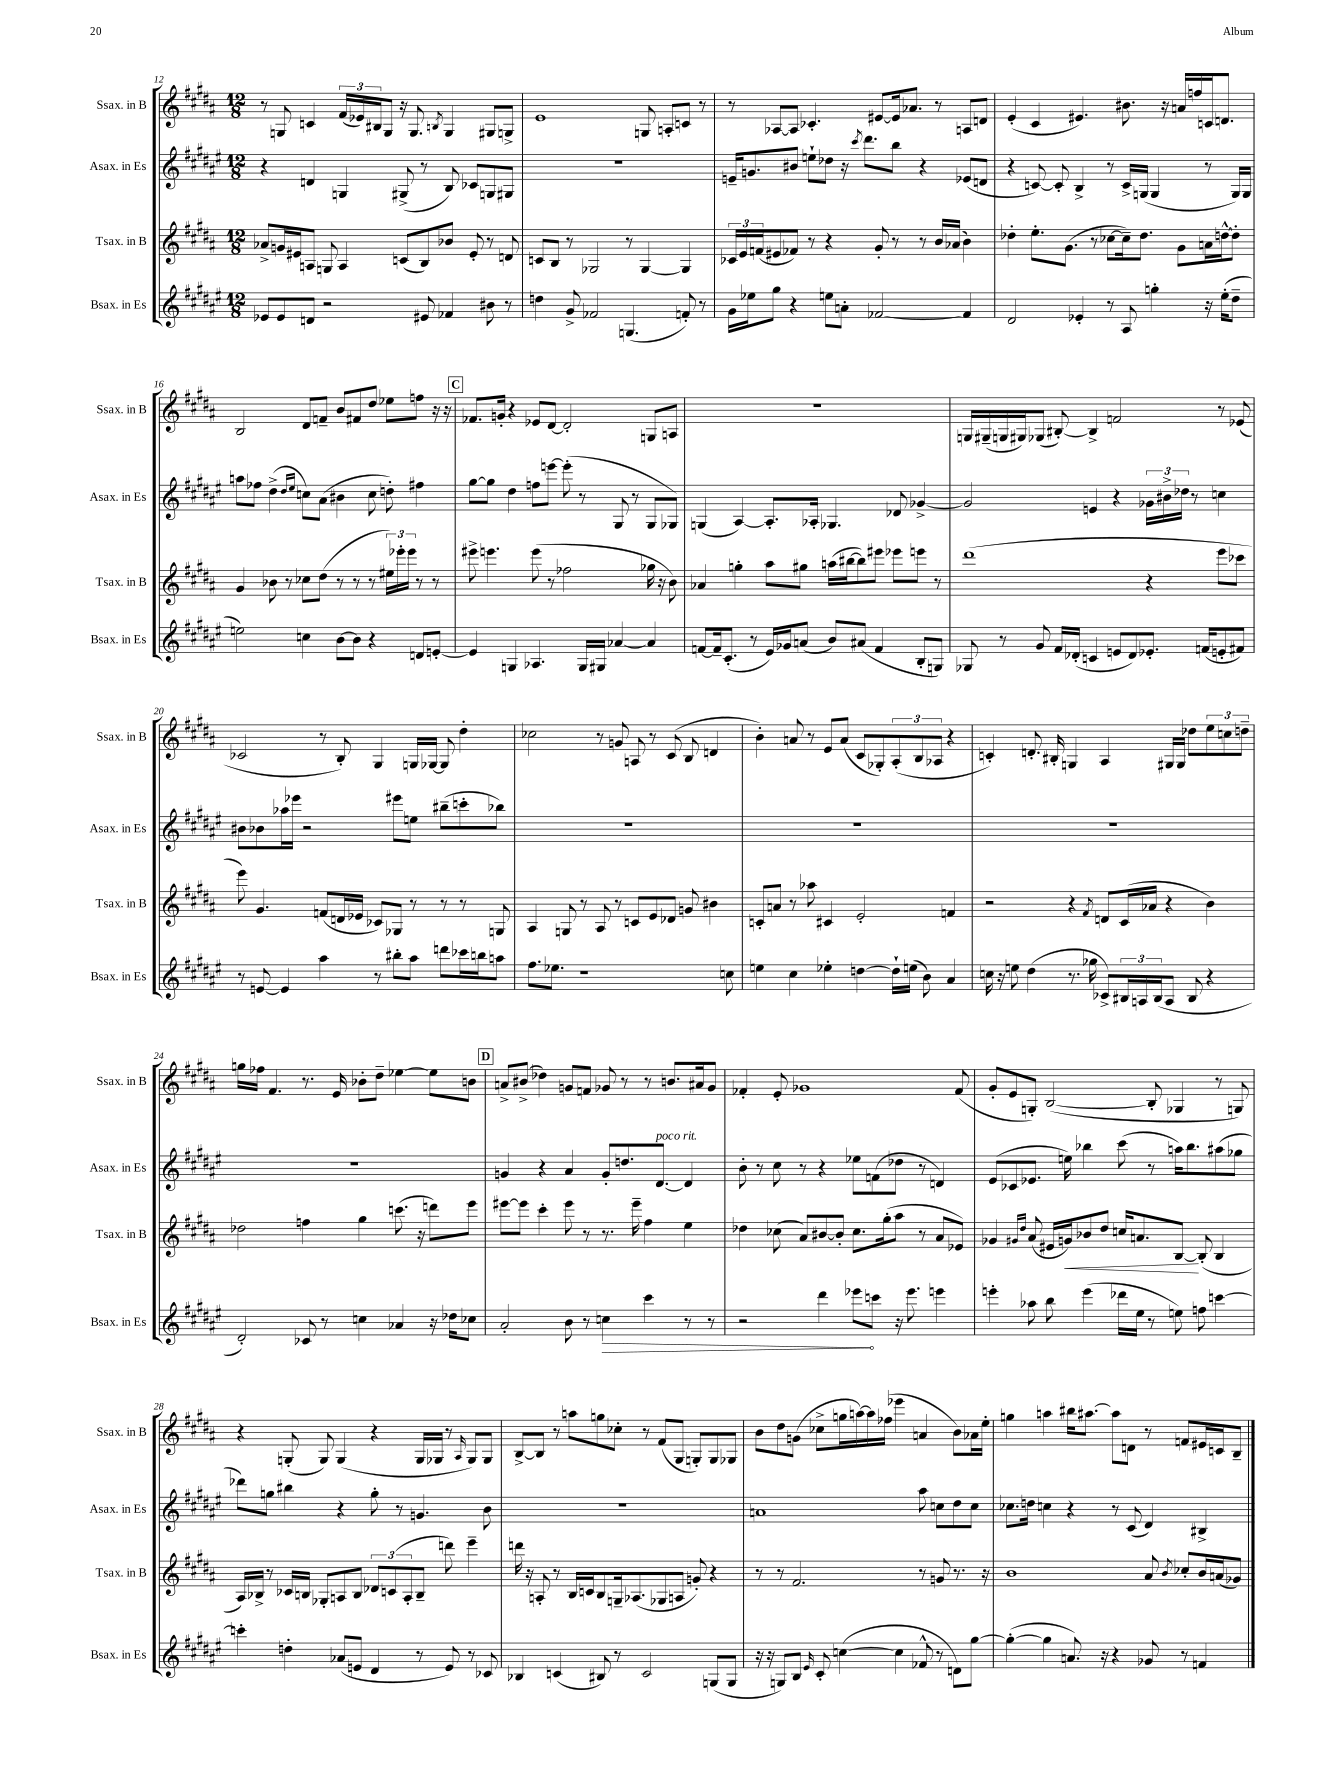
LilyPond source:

<<
\new StaffGroup <<
\new Staff = "s0" \with { instrumentName = "Ssax. in B" shortInstrumentName = "Ssax. in B" } {
    \clef treble \key b \major \numericTimeSignature \time 12/8
    r8 g8 c'4 \tuplet 3/2 { fis'16( ees'16) bis16 } g8 r16 g8. \acciaccatura { b8 } g4 gis8 g8-> |
    e'1 g8 a8-. c'8 r8 |
    r8 aes8~ aes8 ces'4.-. eis'8~ eis'16 aes'8. r8 a8 d'8 |
    e'4-.( cis'4 eis'4.) bis'8. r16 a'16 f''16 c'16 d'8. |
    b2 dis'8 f'8-- b'8 fis'8 dis''8 ees''8 f''8 r16 r16 |
    \mark \markup { \box "C" } fes'8. g'16-. r4 ees'8 dis'8~ dis'2-. g8 a8 |
    R1. |
    g16 gis16--( g16 gis16) ges8( bis8~-.) bis4-> f'2 r8 ees'8( |
    ces'2 r8 b8-.) gis4 g16 ges16~ ges8 dis''4-. |
    ces''2 r8 g'8 a8 r8 cis'8( b8 d'4 |
    b'4-.) a'8 r8 e'8 a'8( cis'8 ges8-.) \tuplet 3/2 { ais8-.( b8 aes8 } r4 |
    c'4-.) d'8.-. bis16-. g4 ais4 gis16 gis16 des''8 \tuplet 3/2 { e''8 c''8 d''8-- } |
    g''16 fes''16 fis'4. r8. e'16 bes'8-. dis''8-- ees''4~ ees''8 b'8 |
    \mark \markup { \box "D" } a'8-> bis'8->( des''4) g'8 f'8 ges'8 r8 r8 b'8. ais'16 ges'8 |
    fes'4-. e'8-. ges'1 fes'8( |
    gis'8-. e'8 g8-.) b2~( b8-. ges4 r8 g8) |
    r4 g8-.( g8) g4( r4 g16 ges16 r8 \grace { ais16 } ges8) ges8 |
    b8~-> b8 r8 a''8 g''8 ces''8-. r8 fis'8( gis8 g8-.) g8 ges8 |
    b'8 dis''8 g'8( ces''8-> g''16 a''16~) a''16 fes''16( ees'''4 a'4 b'8) aes'16 e''16-. |
    g''4 a''4 bis''16 ais''8.~ ais''8 d'8 r8 f'8 eis'16 c'16 b8-- \bar "|." |
}
\new Staff = "s1" \with { instrumentName = "Asax. in Es" shortInstrumentName = "Asax. in Es" } {
    \clef treble \key fis \major \numericTimeSignature \time 12/8
    r4 d'4 g4 gis8->( r8 b8) ces'8 g8 gis8 |
    R1. |
    e'16-- g'8. bis'8 e''8-! des''8 r16 \acciaccatura { cis'''8 } dis'''8. b''8 r4 ees'8( d'8 |
    r4 c'8~) c'8-. b4-> r8 c'16-> g16( g4 r8 g16) g16 |
    a''8 fes''8 dis''4->( \grace { dis''16 eis''16 } c''8) ais'8( bis'4 c''8 d''8-.) fis''4 |
    \mark \markup { \box "C" } gis''8~ gis''8 dis''4 f''8 e'''8~ e'''8-.( r8 gis8 r8 gis8 ges8) |
    g4( ais4~) ais8.-. aes16-. ges4. des'8 ges'4~-> |
    ges'2 e'4 r4 \tuplet 3/2 { ges'16 bis'16-> des''16 } r8 c''4 |
    bis'8 bes'8 aes''16 ees'''16 r2 eis'''8 e''8 bis''8--( c'''8-. bes''8) |
    R1. |
    R1. |
    R1. |
    R1. |
    \mark \markup { \box "D" } g'4 r4 ais'4 g'8-. d''8. dis'8.~^\markup { \italic "poco rit." } dis'4 |
    b'8-. r8 cis''8 r8 r4 ees''8 f'8( des''8 r8 d'4) |
    eis'8( ces'8 ees'8. e''16) bes''4 cis'''8( r8 a''16) bes''8. ais''8( ges''8 |
    des'''8) g''8 bis''4 r4 g''8-. r8 g'4. b'8 |
    R1. |
    a'1 ais''8 c''8 dis''8 c''8 |
    ces''8. d''16 c''4 r4 r8 cis'8( dis'4) bis4-> \bar "|." |
}
\new Staff = "s2" \with { instrumentName = "Tsax. in B" shortInstrumentName = "Tsax. in B" } {
    \clef treble \key b \major \numericTimeSignature \time 12/8
    aes'8-> g'16 eis'16 a8 g8 a4 c'8( b8) bes'8 eis'8-. r8 d'8 |
    c'8 b8 r8 ges2 r8 ges4~ ges4 |
    \tuplet 3/2 { ces'16 e'16 f'16( } eis'8 fes'8) r8 r4 gis'8-. r8 r8 b'16 aes'16( b'4) |
    des''4-. e''8.-. gis'8.( r8 ces''8~ ces''16--) des''8. gis'8 a'16 d''16~-^ d''8-. |
    gis'4 bes'8 r8 ces''8 dis''8( r8 r8 r8 \tuplet 3/2 { eis''16) ees'''16-. ees'''16 } r8 r8 |
    \mark \markup { \box "C" } eis'''8-> e'''4. e'''8( r8 fes''2 ges''16 r16 b'8) |
    aes'4 g''4-. ais''8 gis''8 a''16( bis''16~ bis''8) eis'''8 ees'''8 e'''8 r8 |
    dis'''1( r4 e'''8 ces'''8 |
    e'''8) gis'4. f'8( d'16 ees'16 ces'8) ges8 r8 r8 r8 g8 |
    ais4 g8 r8 ais8 r8 c'8 e'8 des'8 g'8 bis'4 |
    c'8-. a'8 r8 aes''8 cis'4 e'2-. f'4 |
    r2 r4 \acciaccatura { fis'8 } d'8 cis'16( aes'16 r4 b'4) |
    des''2 f''4 gis''4 c'''8.( r16 d'''8) e'''8 |
    \mark \markup { \box "D" } eis'''8~ eis'''8 cis'''4-. eis'''8 r8 r8. eis'''16-- fis''4 e''4 |
    des''4 ces''8( ais'8) bis'8~ bis'8-. ces''8. gis''16-.( ais''8 r8 ais'8 ees'8) |
    ges'4 \grace { gis'16 dis''16 } ais'8( eis'16 g'16\<) bes'8 dis''8 c''16 a'8. b8~\! b8-.( b4 |
    ais16) bes16-> r8 ces'16 b16 ges8-. a8 b8 \tuplet 3/2 { des'8 c'8( a8-. } b8-- d'''8) e'''4-- |
    d'''16 r16 a8-. r8 b16 c'16 b8 g16-- aes8.( ges8 a8 g'8-.) r4 |
    r8 r8 fis'2. r8 g'8 r8. r16 |
    b'1 ais'8 \acciaccatura { b'8 } ces''8-. b'16 a'16( ges'8) \bar "|." |
}
\new Staff = "s3" \with { instrumentName = "Bsax. in Es" shortInstrumentName = "Bsax. in Es" } {
    \clef treble \key fis \major \numericTimeSignature \time 12/8
    ees'8 ees'8 d'8 r2 eis'8 fes'4 bis'8 r8 |
    d''4 gis'8-> fes'2 g4.( f'8-.) r8 |
    gis'16 ees''16 gis''8 r4 e''8 a'8-. fes'2~ fes'4 |
    dis'2 ees'4-. r8 ais8 g''4-. r16 eis''16-.( dis''8-- |
    e''2) c''4 b'8~ b'8 r4 d'8 e'8~-. |
    \mark \markup { \box "C" } e'4 g4 aes4. g16 gis16 aes'4~ aes'4 |
    f'8~ f'16-- cis'8.-.( r8 eis'16) ges'16 a'8( b'8) ais'8( f'4 b8-. g8) |
    ges8 r8 gis'8 fis'16 des'16-.( c'4 e'8 des'8) ees'8.-. f'16( e'8-. fis'8) |
    r8 e'8~ e'4 ais''4 r8 bis''8-. ais''8 d'''8 ces'''16 b''16 a''8 |
    fis''8. ees''8. r1 c''8 |
    e''4 cis''4 ees''4-. d''4~ d''16-! e''16( b'8) ais'4 |
    c''16 r16 e''8 dis''4( r8. ges''16 ces'8->) \tuplet 3/2 { bis16 a16 bis16( } a8 bis8 r4 |
    dis'2-.) ces'8 r8 c''4 aes'4 r16 des''16 ces''8 |
    \mark \markup { \box "D" } ais'2-. b'8 r8 \once \override Hairpin.circled-tip = ##t c''4\> cis'''4 r8 r8 |
    r2 dis'''4 ees'''8\! c'''8 r16 ees'''8. e'''4 |
    e'''4-. aes''8 b''8 e'''4( des'''16 eis''16 r8 e''8) f''8 c'''4~ |
    c'''4-. d''4-. aes'8( e'8 dis'4 r8 e'8) r8 ces'8 |
    bes4 c'4( bis8) r8 c'2 g8( g8 |
    r16 r16 g8) b8 \grace { eis'16 } cis'8-. c''4~( c''4 fes'8-^ r8 d'8) gis''8~ |
    gis''4~-.( gis''4 a'8.) r16 r4 ges'8 r8 f'4 \bar "|." |
}
>>
>>
\layout { \context { \Score currentBarNumber = #12 } }
